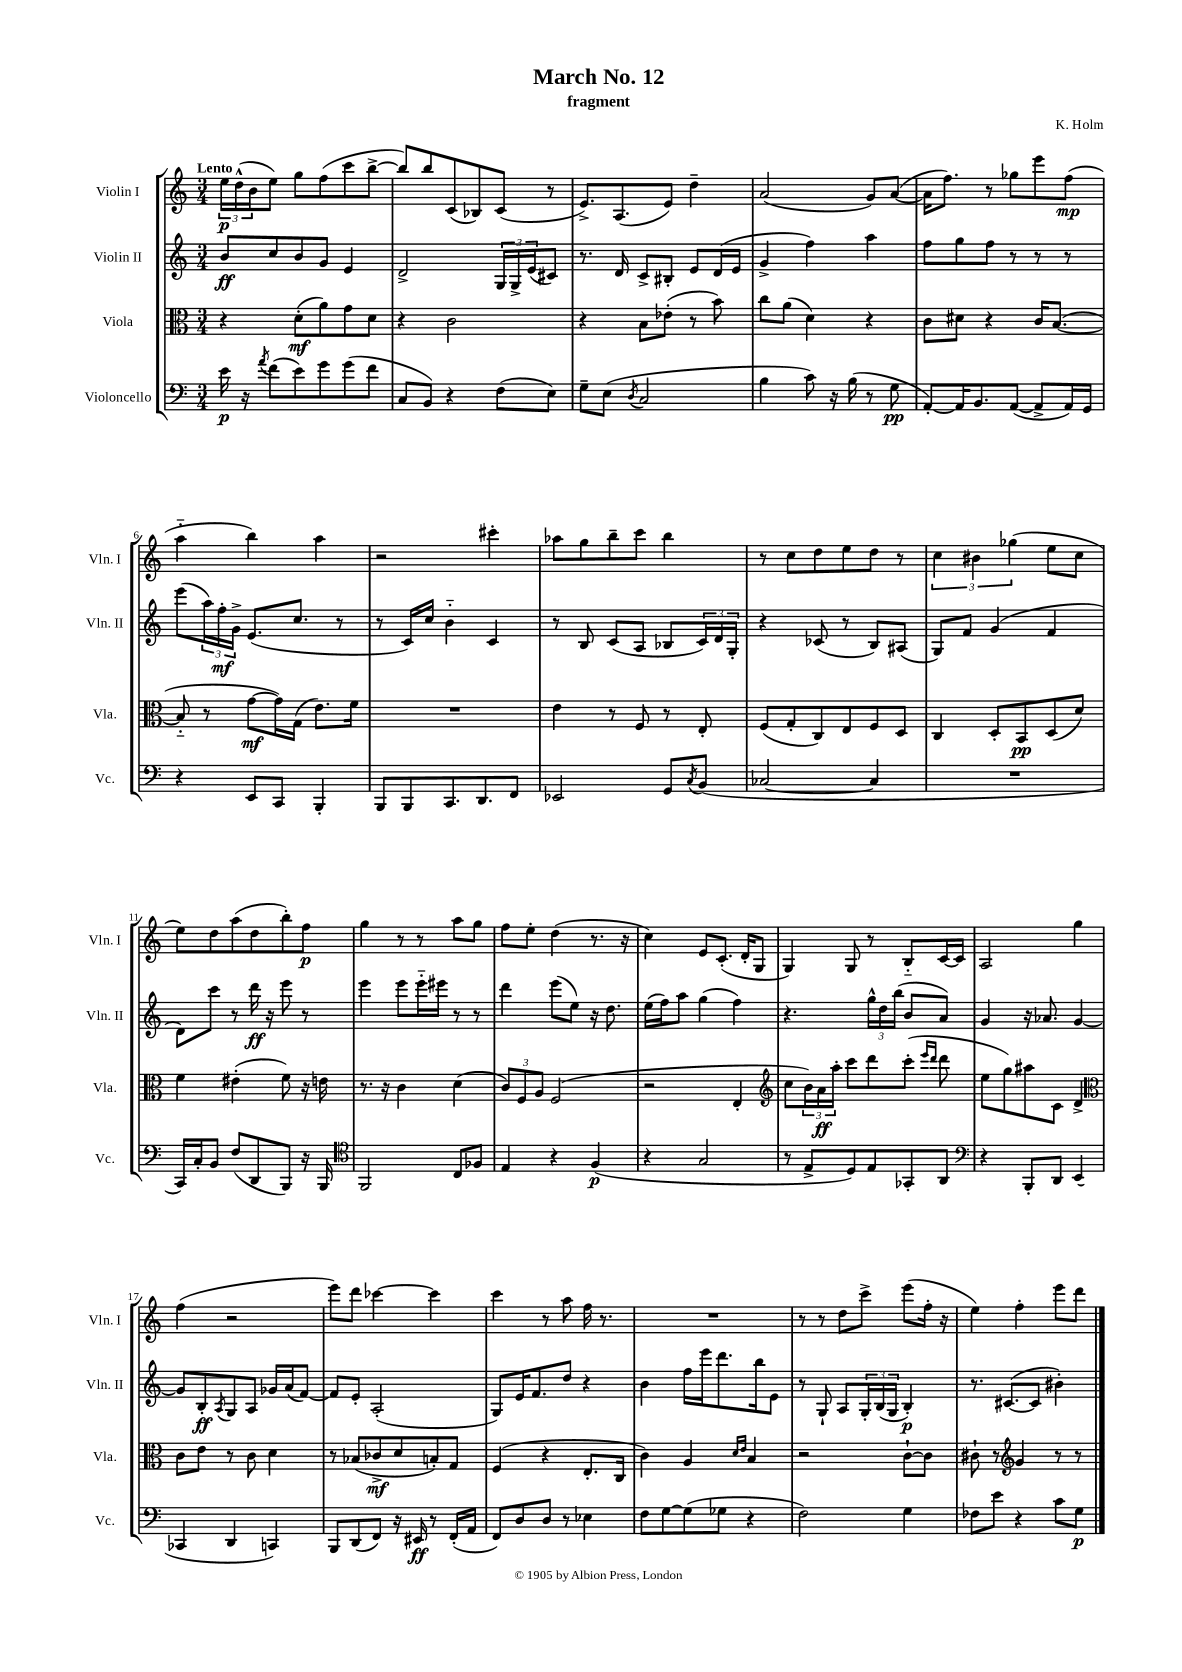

**kern	**dynam	**kern	**dynam	**kern	**dynam	**kern	**dynam
*part4	*part4	*part3	*part3	*part2	*part2	*part1	*part1
*staff4	*staff4	*staff3	*staff3	*staff2	*staff2	*staff1	*staff1
*I"Violoncello	*	*I"Viola	*	*I"Violin II	*	*I"Violin I	*
*I'Vc.	*	*I'Vla.	*	*I'Vln. II	*	*I'Vln. I	*
*clefF4	*	*clefC3	*	*clefG2	*	*clefG2	*
*k[]	*	*k[]	*	*k[]	*	*k[]	*
*M3/4	*	*M3/4	*	*M3/4	*	*M3/4	*
=1	=1	=1	=1	=1	=1	=1	=1
!	!	!	!	!	!	!LO:TX:a:B:t=Lento	!
16e\	p	4r	.	8b/L	ff	24ee\LL	p
.	.	.	.	.	.	(24dd^^\	.
16r	.	.	.	.	.	.	.
.	.	.	.	.	.	24b\J	.
8qa/	.	.	.	.	.	.	.
(8f\L	.	.	.	8cc/	.	8ee\J)	.
8e\)	.	(8d'\L	mf	8b/	.	8gg\L	.
8g\	.	8a\)	.	8g/J	.	(8ff\	.
(8g\	.	8g\	.	4e/	.	8ccc\	.
8f\J	.	8d\J	.	.	.	[8bb^\J	.
=2	=2	=2	=2	=2	=2	=2	=2
8C/L	.	4r	.	2d^/	.	8bb/L])	.
8BB/J)	.	.	.	.	.	8bb/	.
4r	.	2c\	.	.	.	(8c/	.
.	.	.	.	.	.	8B-X/)	.
(8F\L	.	.	.	24G/LL	.	(8c/J	.
.	.	.	.	24G^/	.	.	.
.	.	.	.	(24e/J	.	.	.
8E\J)	.	.	.	8c#X/J)	.	8r	.
=3	=3	=3	=3	=3	=3	=3	=3
8G~\L	.	4r	.	8.r	.	8.e^/L)	.
(8E\J	.	.	.	.	.	.	.
.	.	.	.	16d/	.	(8.A/	.
8qD/	.	.	.	.	.	.	.
2C/	.	8B\L	.	8c^/L	.	.	.
.	.	(8e-X'\J	.	8B#X'/J	.	8e/J)	.
.	.	8r	.	8e/L	.	4dd~\	.
.	.	8b\)	.	(16d/L	.	.	.
.	.	.	.	16e/JJ	.	.	.
=4	=4	=4	=4	=4	=4	=4	=4
4B\	.	8cc\L	.	4g^/	.	(2a/	.
.	.	(8a\J	.	.	.	.	.
8c\)	.	4d\)	.	4ff\)	.	.	.
16r	.	.	.	.	.	.	.
(16B\	.	.	.	.	.	.	.
8r	.	4r	.	4aa\	.	8g/L)	.
8G\	pp	.	.	.	.	([8a/J	.
=5	=5	=5	=5	=5	=5	=5	=5
[8AA'/L)	.	8c\L	.	8ff\L	.	16a\KL]	.
.	.	.	.	.	.	8.ff\J)	.
16AA/K]	.	8d#X\J	.	8gg\	.	.	.
8.BB/	.	.	.	.	.	.	.
.	.	4r	.	8ff\J	.	8r	.
([8AA/J	.	.	.	8r	.	8gg-X\L	.
8AA^/L]	.	16c/KL	.	8r	.	8eee\	.
.	.	([8.B/J	.	.	.	.	.
16AA/L)	.	.	.	8r	.	(8ff\J	mp
16GG/JJ	.	.	.	.	.	.	.
!!LO:LB:g=z
=6	=6	=6	=6	=6	=6	=6	=6
4r	.	8B/]	.	(8eee\L	.	4aa\	.
.	.	8r	.	24aa\L)	.	.	.
.	.	.	.	24ff'\	mf	.	.
.	.	.	.	24g^\JJ	.	.	.
8EE/L	.	[8g\L	mf	(8.e/L	.	4bb\)	.
8CC/J	.	16g\L])	.	.	.	.	.
.	.	(16G\JJ	.	8.cc/J	.	.	.
4BBB'/	.	8.e\L)	.	.	.	4aa\	.
.	.	.	.	8r	.	.	.
.	.	16f\Jk	.	.	.	.	.
=7	=7	=7	=7	=7	=7	=7	=7
8BBB/L	.	2.r	.	8r	.	2r	.
8BBB/	.	.	.	16c/LL)	.	.	.
.	.	.	.	16cc/JJ	.	.	.
8.CC/	.	.	.	4b\	.	.	.
8.DD/	.	.	.	.	.	.	.
.	.	.	.	4c/	.	4ccc#X'\	.
8FF/J	.	.	.	.	.	.	.
=8	=8	=8	=8	=8	=8	=8	=8
2EE-X/	.	4e\	.	8r	.	8aa-X\L	.
.	.	.	.	8B/	.	8gg\	.
.	.	8r	.	(8c/L	.	8bb~\	.
.	.	8F/	.	8A/J	.	8ccc\J	.
8GG/L	.	8r	.	8B-X/L	.	4bb\	.
8qC/	.	.	.	.	.	.	.
(8BB/J	.	8E'/	.	24c/L)	.	.	.
.	.	.	.	24d/	.	.	.
.	.	.	.	24G'/JJ	.	.	.
=9	=9	=9	=9	=9	=9	=9	=9
[2C-X/	.	(8F/L	.	4r	.	8r	.
.	.	8G'/	.	.	.	8cc\L	.
.	.	8C/)	.	(8c-X/	.	8dd\	.
.	.	8E/	.	8r	.	8ee\	.
4C-/]	.	8F/	.	8B/L)	.	8dd\J	.
.	.	8D/J	.	(8A#X/J	.	8r	.
=10	=10	=10	=10	=10	=10	=10	=10
2.r	.	4C/	.	8G/L)	.	6cc\	.
.	.	.	.	8f/J	.	.	.
.	.	.	.	.	.	6b#X\	.
.	.	8D'/L	.	(4g/	.	.	.
.	.	.	.	.	.	(6gg-X\	.
.	.	8BB/	pp	.	.	.	.
.	.	(8D/	.	4f/	.	8ee\L	.
.	.	8d/J)	.	.	.	8cc\J	.
!!LO:LB:g=z
=11	=11	=11	=11	=11	=11	=11	=11
16CC/LL)	.	4f\	.	8d\L)	.	8ee\L)	.
16C'/J	.	.	.	.	.	.	.
8BB/J	.	.	.	8ccc\J	.	8dd\	.
(8F/L	.	(4e#X'\	.	8r	.	(8aa\	.
8DD/	.	.	.	16ddd\	ff	8dd\	.
.	.	.	.	16r	.	.	.
8BBB/J)	.	8f\)	.	8eee\	.	8bb'\)	.
16r	.	16r	.	8r	.	8ff\J	p
16BBB/	.	16en\	.	.	.	.	.
=12	=12	=12	=12	=12	=12	=12	=12
*clefC4	*	*	*	*	*	*	*
2FF/	.	8.r	.	4eee\	.	4gg\	.
.	.	16r	.	.	.	.	.
.	.	4c\	.	8eee\L	.	8r	.
.	.	.	.	16eee\L	.	8r	.
.	.	.	.	16eee#X\JJ	.	.	.
8C/L	.	(4d\	.	8r	.	8aa\L	.
8F-X/J	.	.	.	8r	.	8gg\J	.
=13	=13	=13	=13	=13	=13	=13	=13
4E/	.	12c/L)	.	4ddd\	.	8ff\L	.
.	.	12F/	.	.	.	.	.
.	.	.	.	.	.	8ee'\J	.
.	.	12A/J	.	.	.	.	.
4r	.	(2F/	.	(8eee\L	.	(4dd\	.
.	.	.	.	8ee\J)	.	.	.
(4F/	p	.	.	16r	.	8.r	.
.	.	.	.	8.dd\	.	.	.
.	.	.	.	.	.	16r	.
=14	=14	=14	=14	=14	=14	=14	=14
4r	.	2r	.	(16ee\LL	.	4cc\)	.
.	.	.	.	16ff\J)	.	.	.
.	.	.	.	8aa\J	.	.	.
2G/	.	.	.	(4gg\	.	8e/L	.
.	.	.	.	.	.	(8.c'/J	.
.	.	4E'/	.	4ff\)	.	.	.
.	.	.	.	.	.	16d'/KL	.
.	.	.	.	.	.	8G/J	.
=15	=15	=15	=15	=15	=15	=15	=15
*	*	*clefG2	*	*	*	*	*
8r	.	8cc\L	.	4.r	.	4G/)	.
8E^/L	.	24b\L)	.	.	.	.	.
.	.	24a\	ff	.	.	.	.
.	.	24aa'\JJ	.	.	.	.	.
8D/)	.	8ccc\L	.	.	.	8G/	.
8E/	.	8ddd\	.	24gg^^\LL	.	8r	.
.	.	.	.	24dd\	.	.	.
.	.	.	.	(24bb\JJ	.	.	.
8GG-X'/	.	(8ccc'\J	.	8b/L	.	8B/L	.
.	.	16qqeee/LL	.	.	.	.	.
.	.	16qqddd/JJ	.	.	.	.	.
8AA/J	.	8ddd\	.	8a/J)	.	[16c/L	.
.	.	.	.	.	.	16c/JJ]	.
=16	=16	=16	=16	=16	=16	=16	=16
*clefF4	*	*	*	*	*	*	*
4r	.	8ee\L	.	4g/	.	2A/	.
.	.	8gg\)	.	.	.	.	.
8BBB'/L	.	8aa#X\	.	16r	.	.	.
.	.	.	.	8.a-X/	.	.	.
8DD/J	.	8c\J	.	.	.	.	.
(4EE/	.	4d^/	.	[4g/	.	4gg\	.
!!LO:LB:g=z
=17	=17	=17	=17	=17	=17	=17	=17
*	*	*clefC3	*	*	*	*	*
4CC-X/	.	8c\L	.	8g/L]	.	(4ff\	.
.	.	8e\J	.	8B'/	ff	.	.
.	.	.	.	8qA/	.	.	.
4DD/	.	8r	.	8G/	.	2r	.
.	.	8c\	.	8A/J	.	.	.
4CCn/)	.	4d\	.	16g-X/LL	.	.	.
.	.	.	.	(16a/J	.	.	.
.	.	.	.	[8f/J)	.	.	.
=18	=18	=18	=18	=18	=18	=18	=18
8BBB/L	.	8r	.	8f/L]	.	8eee\L)	.
(8DD/	.	(8B-X/L	.	8e'/J	.	8ddd\J	.
8FF/J)	.	8c-X^/	mf	(2A'/	.	[4ccc-X\	.
16r	.	8d/	.	.	.	.	.
16EE#X/	ff	.	.	.	.	.	.
8r	.	8Bn'/)	.	.	.	4ccc-\]	.
(16FF'/LL	.	8G/J	.	.	.	.	.
16AA/JJ	.	.	.	.	.	.	.
=19	=19	=19	=19	=19	=19	=19	=19
8FF/L)	.	(4F/	.	8G/L)	.	4ccc\	.
8D/	.	.	.	16e/K	.	.	.
.	.	.	.	8.f/	.	.	.
8D/J	.	4r	.	.	.	8r	.
8r	.	.	.	8dd/J	.	8aa\	.
4E-X\	.	8.E'/L	.	4r	.	16ff\	.
.	.	.	.	.	.	8.r	.
.	.	16C/Jk	.	.	.	.	.
=20	=20	=20	=20	=20	=20	=20	=20
8F\L	.	4c\)	.	4b\	.	2.r	.
[8G\	.	.	.	.	.	.	.
(8G\]	.	4A/	.	16ff\LL	.	.	.
.	.	.	.	16eee\J	.	.	.
8G-X\J	.	.	.	8.ddd\	.	.	.
.	.	16qqd/LL	.	.	.	.	.
.	.	16qqe/JJ	.	.	.	.	.
4r	.	4B/	.	.	.	.	.
.	.	.	.	16bb\k	.	.	.
.	.	.	.	8e\J	.	.	.
=21	=21	=21	=21	=21	=21	=21	=21
2F\)	.	2r	.	8r	.	8r	.
.	.	.	.	8G`/	.	8r	.
.	.	.	.	8A/L	.	8dd\L	.
.	.	.	.	24G'/L	.	8ccc^\J	.
.	.	.	.	(24B/	.	.	.
.	.	.	.	24G/JJ	.	.	.
4G\	.	[8c`\L	.	4B'/)	p	(8eee\L	.
.	.	8c\J]	.	.	.	16ff'\Jk	.
.	.	.	.	.	.	16r	.
=22	=22	=22	=22	=22	=22	=22	=22
8F-X\L	.	8c#X`\	.	8.r	.	4ee\)	.
8e\J	.	8r	.	.	.	.	.
.	.	.	.	([8.c#X/L	.	.	.
*	*	*clefG2	*	*	*	*	*
4r	.	4g/	.	.	.	4ff'\	.
.	.	.	.	8c#/J]	.	.	.
8c\L	.	8r	.	4b#X'\)	.	8eee\L	.
8G\J	p	8r	.	.	.	8ddd\J	.
==	==	==	==	==	==	==	==
*-	*-	*-	*-	*-	*-	*-	*-
